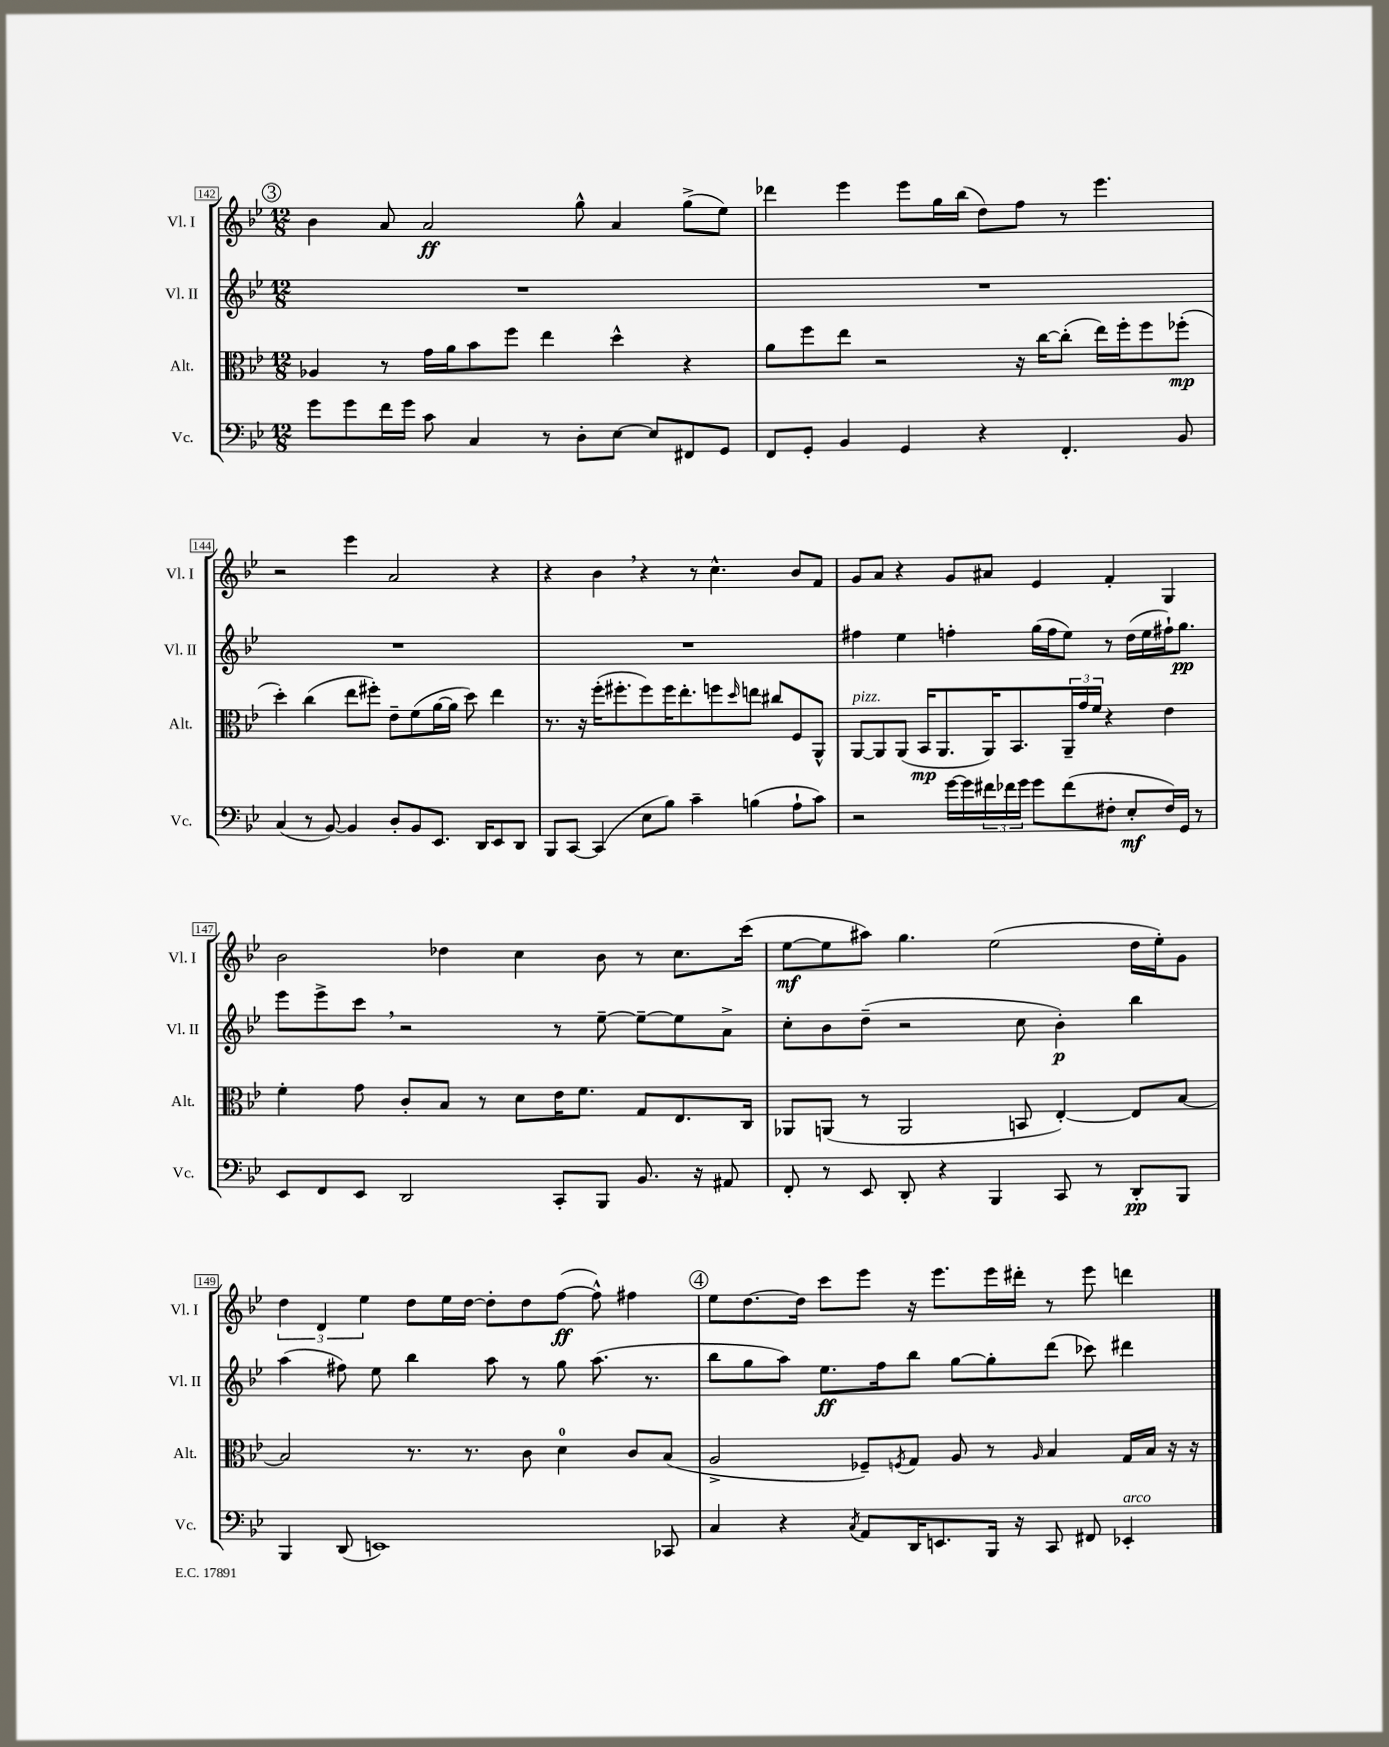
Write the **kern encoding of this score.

**kern	**kern	**kern	**kern
*staff4	*staff3	*staff2	*staff1
*clefF4	*clefC3	*clefG2	*clefG2
*k[b-e-]	*k[b-e-]	*k[b-e-]	*k[b-e-]
*M12/8	*M12/8	*M12/8	*M12/8
8g\L	4A-/	1.r	4b-\
8g\	.	.	.
16f\L	8r	.	8a/
16g\JJ	.	.	.
8c\	16g\LL	.	2a/
.	16a\J	.	.
4C/	8b-\	.	.
.	8ff\J	.	.
8r	4ee-\	.	.
8D'\L	.	.	8gg^^\
[8E-\J	4dd^^\	.	4a/
8E-/]L	.	.	.
8FF#/	4r	.	(8gg^\L
8GG/J	.	.	8ee-\J)
=	=	=	=
8FF/L	8a\L	1.r	4ddd-\
8GG'/J	8ff\	.	.
4BB-/	8ee-\J	.	4eee-\
.	2r	.	.
4GG/	.	.	8eee-\L
.	.	.	16gg\L
.	.	.	(16bb-\JJ
4r	.	.	8dd\L)
.	16r	.	8ff\J
.	[16cc\LK	.	.
4.FF'/	(8cc'\]J	.	8r
.	16ee-\LL)	.	4.eee-\
.	16ff'\J	.	.
.	8ff\	.	.
8BB-/	(8ff-'\J	.	.
=	=	=	=
(4C/	4dd'\)	1.r	2r
8r	(4cc\	.	.
[8BB-/)	.	.	.
4BB-/]	8ee-\L	.	4eee-\
.	8ff#'\J)	.	.
8D'/L	8e-~\L	.	2a/
8BB-/	(8f\	.	.
8.EE-/J	[16a\L	.	.
.	16a\]JJ	.	.
.	8dd\)	.	.
16DD/LK	.	.	.
8EE-/	4ee-\	.	4r
8DD/J	.	.	.
=	=	=	=
8BBB-/L	8.r	1.r	4r
[8CC/J	.	.	.
.	16r	.	.
(4CC/]	(16ff'\LK	.	4b-\
.	8.ff#'\	.	.
8E-\L	8ff#\)	.	4r
8B-\J)	16ff#\K	.	.
.	8.ee-'\	.	.
4c~\	.	.	8r
.	8ff\	.	4.cc^^\
.	16qqdd/	.	.
(4B\	8ee\J	.	.
.	8cc#/L	.	.
8A`\L	8F/	.	8b-/L
8c\J)	8AA^^/J	.	8f/J
=	=	=	=
2r	[8AA/L	4ff#\	8g/L
.	8AA/]	.	8a/J
.	(8AA/J	4ee-\	4r
.	16BB-/LK	.	.
.	8.AA/	.	.
[16g\LL	.	4ff'\	8g/L
16g\]	.	.	.
24f#\	16AA/K)	.	8a#/J
24f-\	.	.	.
.	8.BB-/	.	.
24g\JJ	.	.	.
8g\L	.	(16gg\LL	4e-/
.	.	16ff\J	.
(8f-\	24AA~/L	8ee-\J)	.
.	24g/	.	.
.	24f/JJ	.	.
8F#'\J	4r	8r	4f'/
8E-'/L	.	(16dd\LL	.
.	.	16ee-\	.
16F#/L)	4e-\	16ff#`\J)	4G/
16GG/JJ	.	8.gg\J	.
8r	.	.	.
=	=	=	=
8EE-/L	4f'\	8eee-\L	2b-\
8FF/	.	8eee-^\	.
8EE-/J	8g\	8ccc\J	.
2DD/	8c'/L	2r	.
.	8B-/J	.	4dd-\
.	8r	.	.
.	8d\L	.	4cc\
8CC'/L	16e-\K	8r	.
.	8.f\J	.	.
8BBB-/J	.	[8ee-~\	8b-\
8.BB-/	8G/L	8ee-~\_L	8r
.	8.E-/	8ee-\]	8.cc\L
16r	.	.	.
8AA#/	.	8a^\J	.
.	16C/Jk	.	(16ccc\Jk
=	=	=	=
8FF'/	8AA-/L	8cc'\L	[8ee-\L
8r	(8AA/J	8b-\	8ee-\]
8EE-/	8r	(8dd~\J	8aa#\J)
8DD'/	2AA/	2r	4.gg\
4r	.	.	.
4BBB-/	.	.	(2ee-\
.	8BB/	8cc\	.
8CC/	[4E-'/)	4b-'\)	.
8r	.	.	.
8DD'/L	8E-/]L	4bb-\	16dd\LL
.	.	.	16ee-'\J)
8BBB-/J	[8B-/J	.	8g\J
=	=	=	=
4BBB-/	2B-/]	(4aa\	6dd\
.	.	.	6d/
(8DD/	.	8ff#\)	.
.	.	.	6ee-\
1EE)	.	8ee-\	.
.	8.r	4bb-\	8dd\L
.	.	.	16ee-\L
.	8.r	.	[16dd\JJ
.	.	8aa\	8dd'\]L
.	8c\	8r	8dd\
.	4d\	8gg\	([8ff\J
.	.	(8.aa\	8ff^^\])
.	8c/L	.	4ff#\
.	.	8.r	.
8CC-/	(8B-/J	.	.
=	=	=	=
4C/	2A^/	8bb-\L	8ee-\L
.	.	8gg\	[8.dd\
4r	.	8aa\J)	.
.	.	.	16dd\]Jk
.	.	8.ee-\L	8ccc\L
8qC/	.	.	.
8AA/L	8F-~/L)	.	8eee-\J
.	.	16ff\k	.
.	8qF/	.	.
16DD/K	8G/J	8bb-\J	16r
8.EE/	.	.	8.eee-\L
.	8A/	[8gg\L	.
16BBB-/Jk	8r	8gg'\]	16eee-\L
16r	.	.	16ddd#'\JJ
.	16qqA/	.	.
8CC/	4B-/	(8ddd\J	8r
8FF#/	.	8ccc-\)	8eee-\
4EE-'/	16G/LL	4ddd#\	4ddd\
.	16B-/JJ	.	.
.	16r	.	.
.	16r	.	.
==	==	==	==
*-	*-	*-	*-
